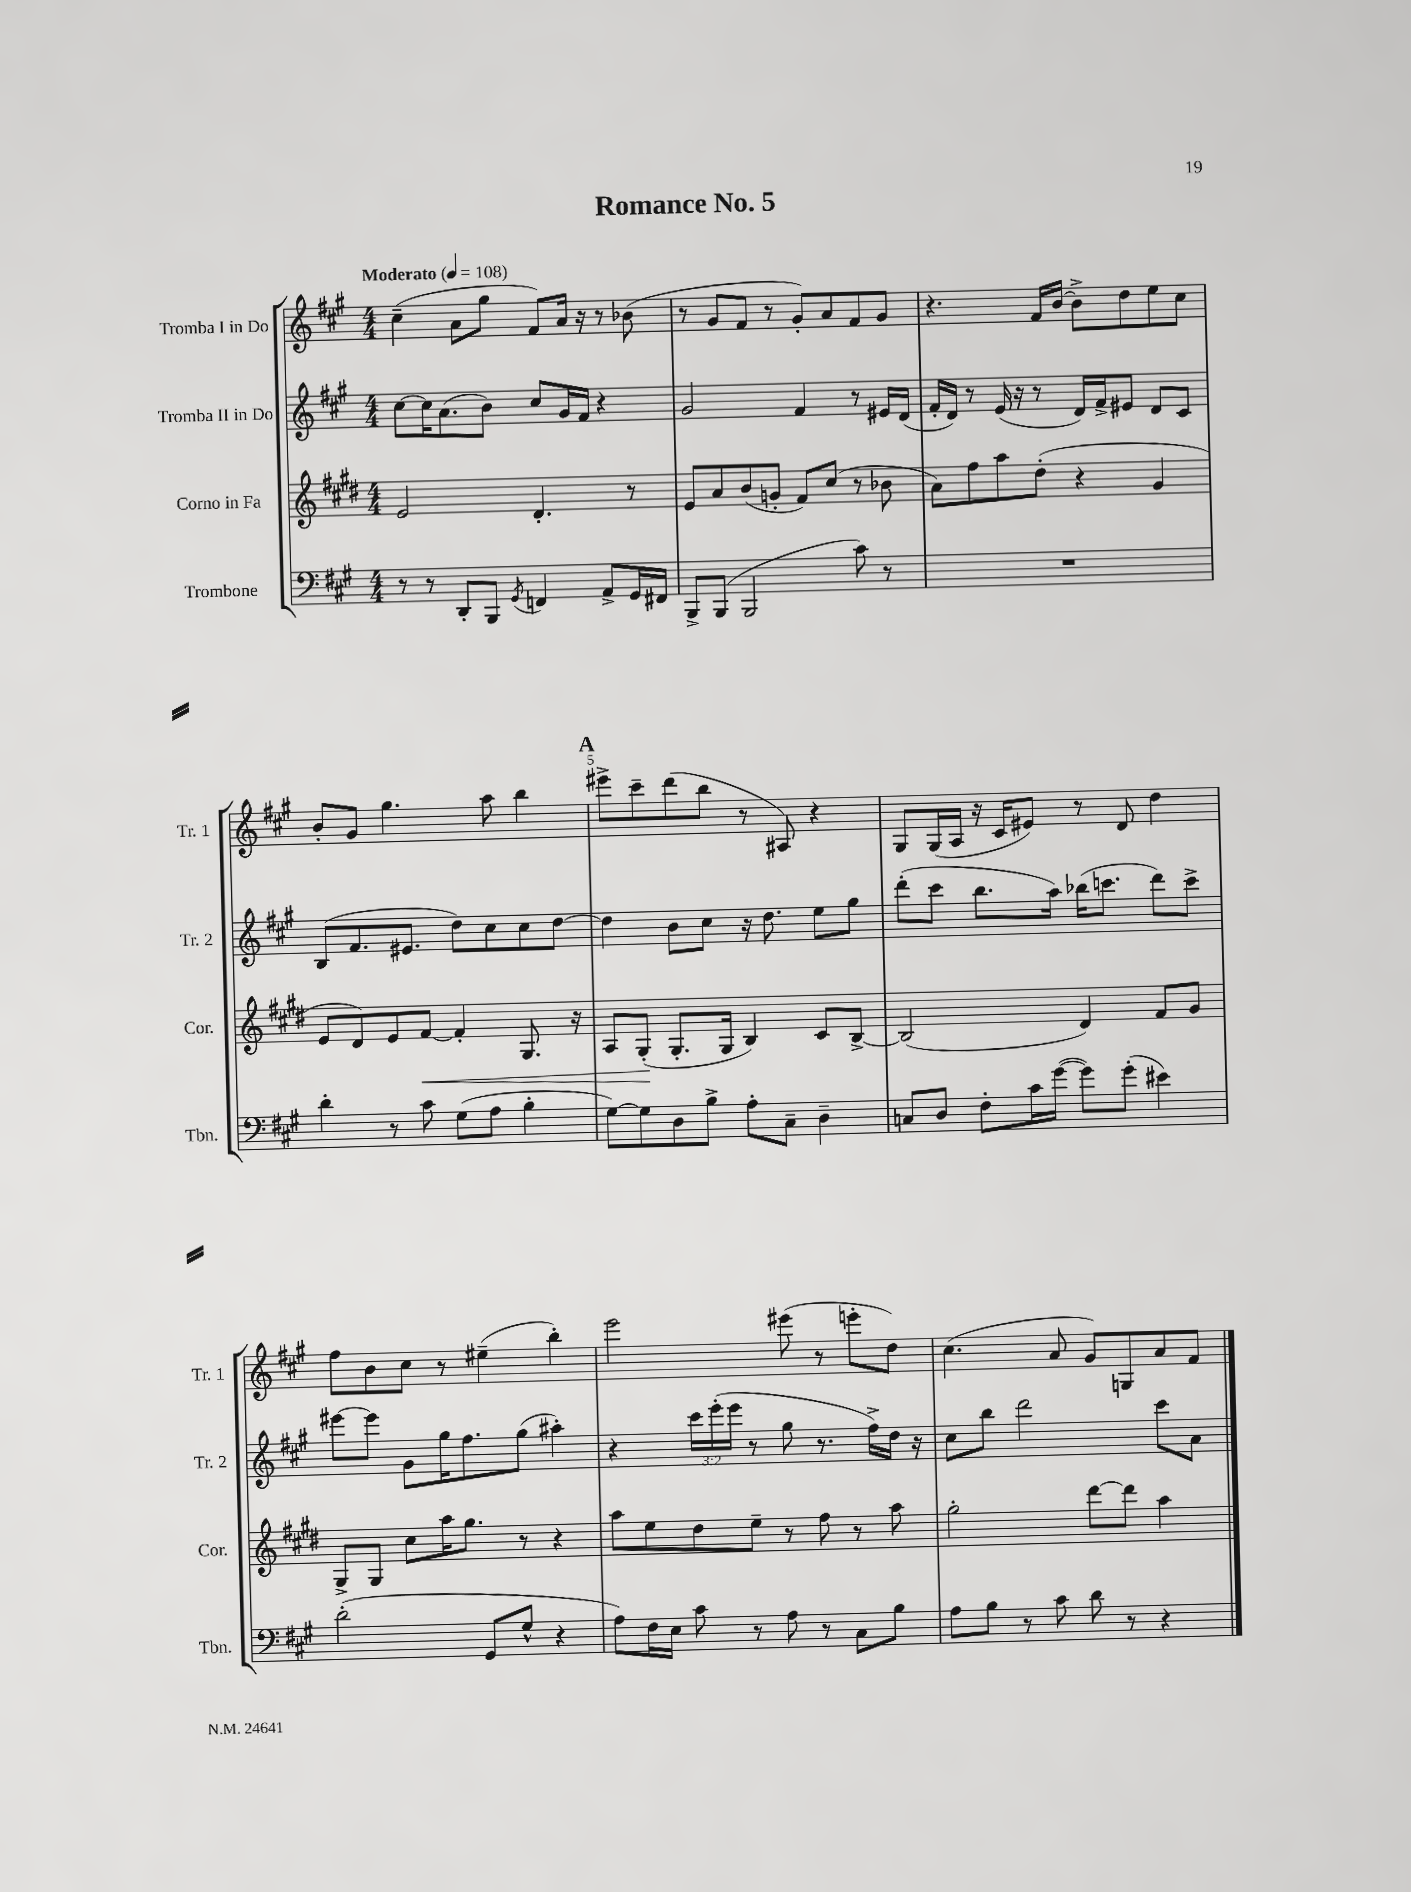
\header { title = "Romance No. 5" }
<<
\new StaffGroup <<
\new Staff = "s0" \with { instrumentName = "Tromba I in Do" shortInstrumentName = "Tr. 1" } {
    \clef treble \key a \major \numericTimeSignature \time 4/4 \tempo "Moderato" 4 = 108
    cis''4--( a'8 gis''8 fis'8) a'16 r16 r8 bes'8( |
    r8 gis'8 fis'8 r8 gis'8-.) a'8 fis'8 gis'8 |
    r4. fis'16 b'16~ b'8-> d''8 e''8 cis''8 |
    b'8-. gis'8 gis''4. a''8 b''4 |
    \mark \markup { \bold "A" } eis'''8-> cis'''8-- d'''8( b''8 r8 ais8) r4 |
    gis8 gis16( a16 r16 cis'16 eis'8) r8 d'8 d''4 |
    fis''8 b'8 cis''8 r8 eis''4--( b''4-.) |
    e'''2 eis'''8( r8 e'''8-. d''8) |
    cis''4.( a'8 gis'8) g8 a'8 fis'8 \bar "|." |
}
\new Staff = "s1" \with { instrumentName = "Tromba II in Do" shortInstrumentName = "Tr. 2" } {
    \clef treble \key a \major \numericTimeSignature \time 4/4 \override Staff.TupletNumber.text = #tuplet-number::calc-fraction-text
    cis''8~ cis''16 a'8.( b'8) cis''8 gis'16 fis'16 r4 |
    gis'2 fis'4 r8 eis'16 d'16( |
    fis'16-. d'16) r8 e'16( r16 r8 d'16) fis'16-> eis'8 d'8 cis'8 |
    b8( fis'8. eis'8. d''8) cis''8 cis''8 d''8~ |
    \mark \markup { \bold "A" } d''4 b'8 cis''8 r16 d''8. e''8 gis''8 |
    d'''8-.( cis'''8 b''8. a''16) bes''16( c'''8. d'''8) c'''8-> |
    eis'''8~ eis'''8 gis'8 gis''16 fis''8. gis''8( ais''4-.) |
    r4 \tuplet 3/2 { cis'''16 e'''16-.( e'''16 } r8 gis''8 r8. fis''16->) d''16 r16 |
    cis''8 b''8 d'''2 cis'''8 a'8 \bar "|." |
}
\new Staff = "s2" \with { instrumentName = "Corno in Fa" shortInstrumentName = "Cor." } {
    \clef treble \key e \major \numericTimeSignature \time 4/4
    e'2 dis'4.-. r8 |
    e'8 a'8 b'8( g'8-. fis'8) cis''8( r8 bes'8 |
    a'8) fis''8 a''8 dis''8-.( r4 gis'4 |
    e'8 dis'8) e'8 fis'8~\< fis'4-. gis8. r16 |
    \mark \markup { \bold "A" } a8 gis8-.\!( gis8.-. gis16 b4) cis'8 b8~-> |
    b2( dis'4) fis'8 gis'8 |
    gis8-> gis8 cis''8 a''16 gis''8. r8 r4 |
    a''8 e''8 dis''8 e''8-- r8 fis''8 r8 a''8 |
    gis''2-. dis'''8~ dis'''8 a''4 \bar "|." |
}
\new Staff = "s3" \with { instrumentName = "Trombone" shortInstrumentName = "Tbn." } {
    \clef bass \key a \major \numericTimeSignature \time 4/4
    r8 r8 d,8-. b,,8 \acciaccatura { gis,8 } f,4 a,8-> gis,16 fis,16 |
    b,,8-> b,,8( b,,2 cis'8) r8 |
    R1 |
    d'4-. r8 cis'8 gis8( a8 b4-. |
    \mark \markup { \bold "A" } gis8~) gis8 d8 b8-> a8-. cis8-- d4-- |
    c8 d8 fis8-. cis'16 gis'16~( gis'8) gis'8-.( eis'4) |
    d'2-.( gis,8 gis8-^ r4 |
    a8) fis16 e16 cis'8 r8 a8 r8 cis8 b8 |
    a8 b8 r8 cis'8 d'8 r8 r4 \bar "|." |
}
>>
>>
\layout { \context { \Score \override BarNumber.break-visibility = ##(#f #t #t) barNumberVisibility = #(every-nth-bar-number-visible 5) } }
